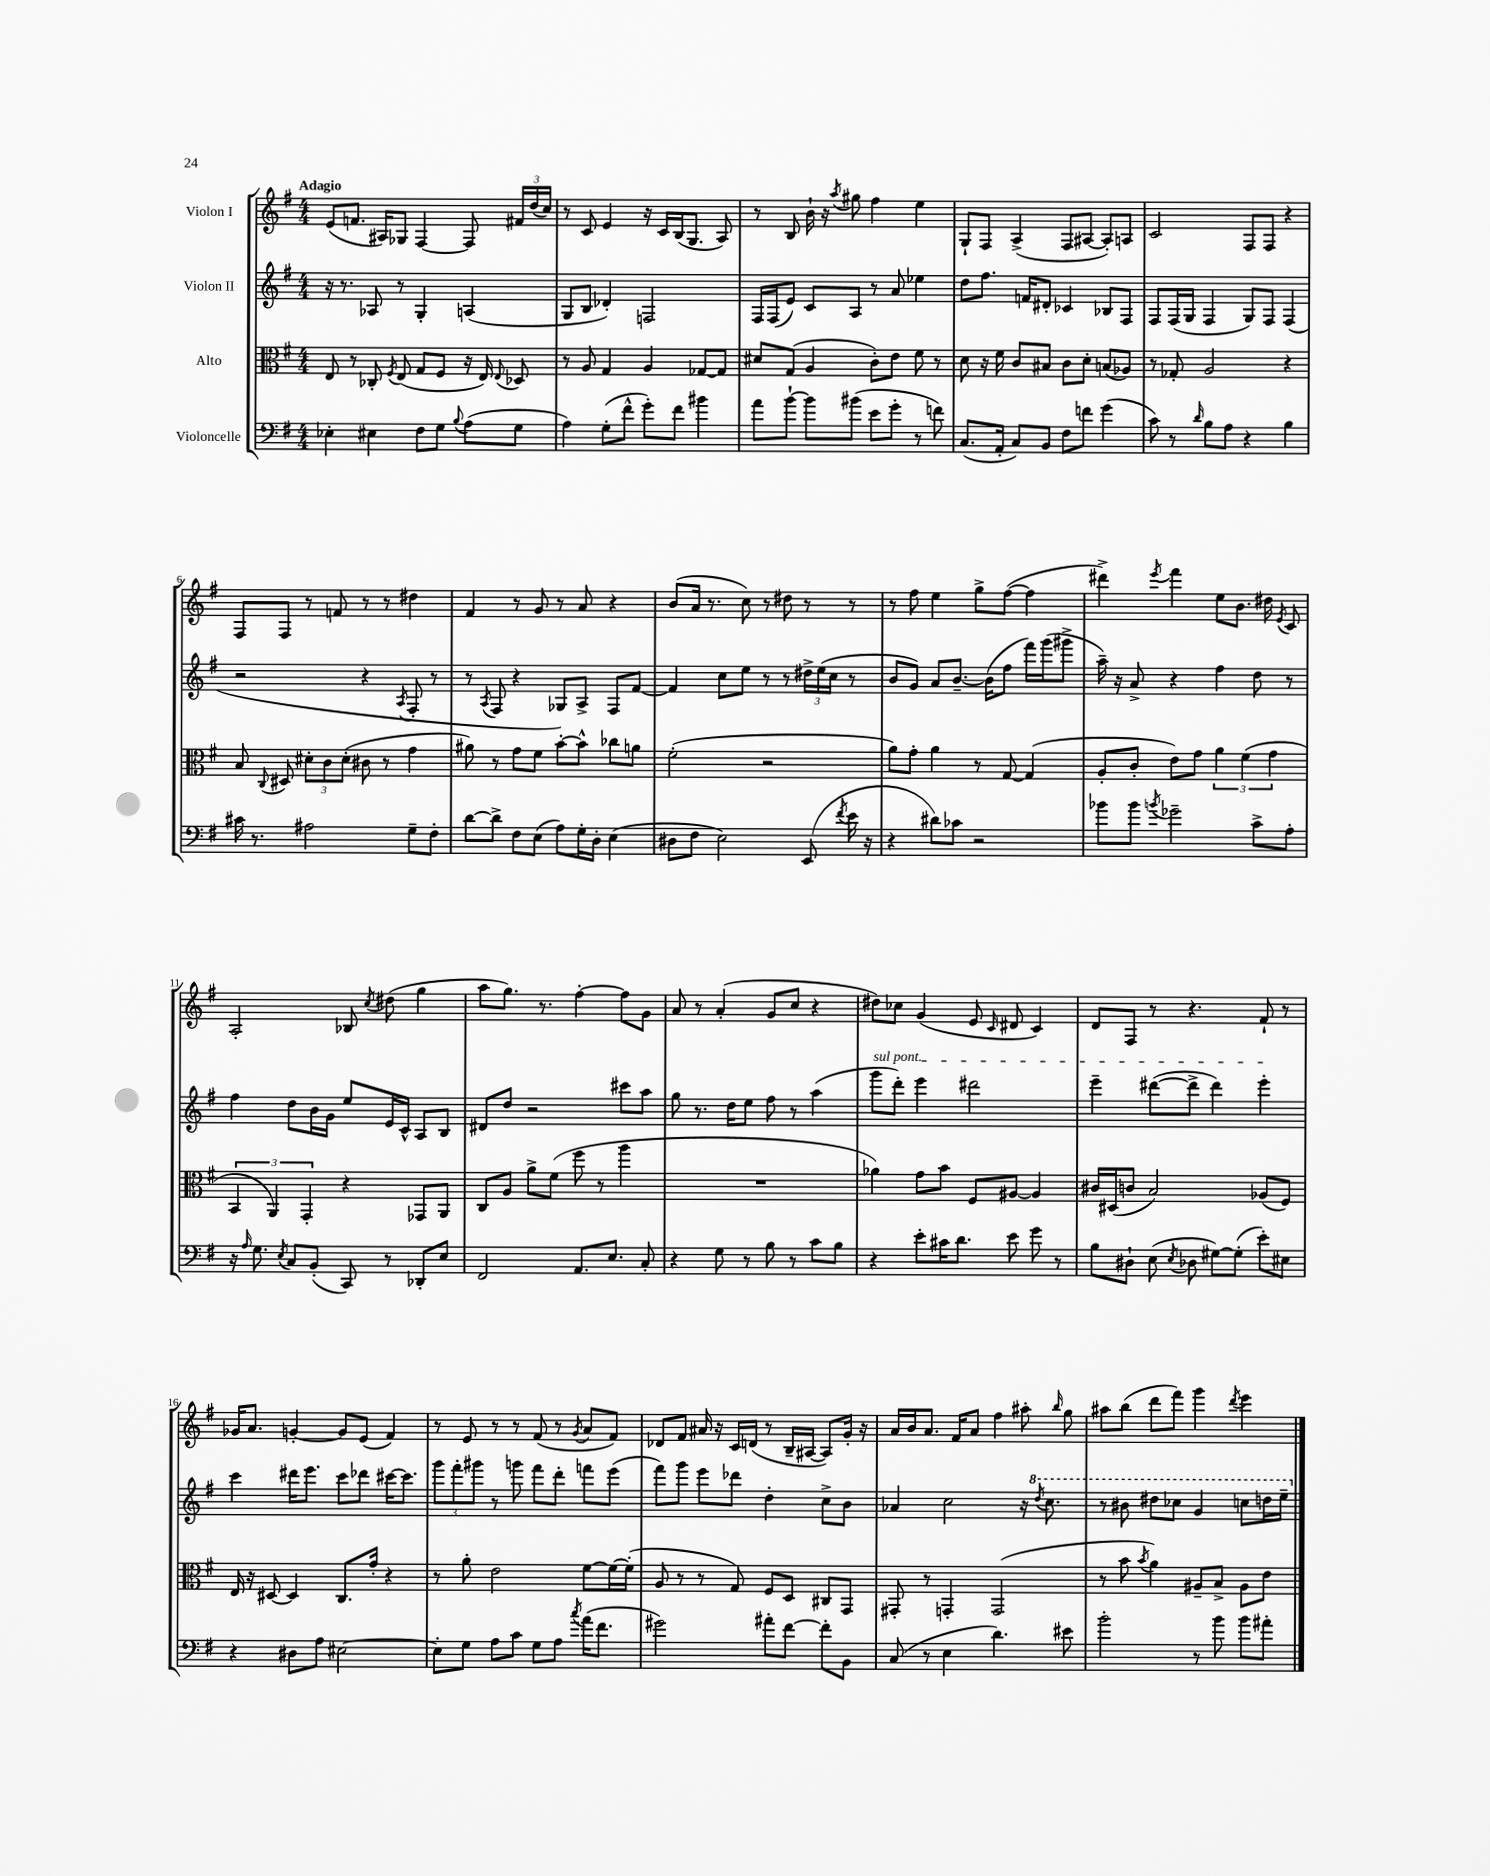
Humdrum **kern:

**kern	**kern	**kern	**kern
*staff4	*staff3	*staff2	*staff1
*clefF4	*clefC3	*clefG2	*clefG2
*k[f#]	*k[f#]	*k[f#]	*k[f#]
*M4/4	*M4/4	*M4/4	*M4/4
4E-'	8E	16r	(8e
.	.	8.r	.
.	8r	.	8.f
4E#	8C-'	8A-	.
.	.	.	16A#)
.	8qF#	.	.
.	(8E	8r	8G-
8F#	8G	4G'	[4F#
8G	8F#	.	.
8qqB	.	.	.
(8A	16r	(4A	8F#]
.	16E)	.	.
.	8qqE	.	.
8G	8D-	.	24f#
.	.	.	(24dd
.	.	.	24cc)
=	=	=	=
4A)	8r	8G	8r
.	8A	8B	8c
(8G'	4G	4d-')	4e
8f#^^	.	.	.
8g')	4A	2F	16r
.	.	.	16c
8f#	.	.	(16B
.	.	.	8.G
4b#	[8G-	.	.
.	8G-]	.	8A)
=	=	=	=
8a	8d#	16F#	8r
.	.	(16F#	.
[8b`	(8G	8e)	8B
8b]	4A	8c	16b`
.	.	.	16r
.	.	.	8qaa
(8b#	.	8A	8gg#
8e	8c')	8r	4ff#
8g'	8e	8a	.
8r	8f#	4ee-	4ee
8f)	8r	.	.
=	=	=	=
(8.C	8d	8dd	8G`
.	16r	8.ff#	8F#
16AA'	16f#	.	.
8C)	8c	.	(4A^
.	.	16f	.
8BB	8B#	8d#'	.
8F#	8c	4c-	8F#
8f	8d'	.	[8A#
(4g	(8B	8B-	8A#'])
.	8A-)	8F#	8A
=	=	=	=
8c)	8r	8F#	2c
8r	8G-'	(16F#	.
.	.	16G	.
16qqd	.	.	.
8B	2A	4F#	.
8A	.	.	.
4r	.	8G)	8F#
.	.	8F#	8F#
4B	4r	(4F#	4r
=	=	=	=
16c#	8B	2r	8F#
8.r	.	.	.
.	8qqC	.	.
.	8D#	.	8F#
2A#	12d#'	.	8r
.	12c	.	.
.	.	.	8f
.	(12d#'	.	.
.	8c#	4r	8r
.	8r	.	8r
.	.	8qA	.
8G~	4g	8F#'	4dd#
8F#'	.	8r	.
=	=	=	=
[8d	8a#)	8r	4f#
.	.	8qA	.
8d^]	8r	8F#	.
8F#	8g	4r	8r
(8E	8f#	.	8g
8A)	[8b'	8G-)	8r
16G'	8b^^]	8A^	8a
16D'	.	.	.
(4E	8cc-	8F#	4r
.	8a	[8f#	.
=	=	=	=
8D#	(2f#'	4f#]	(8b
8F#	.	.	16a
.	.	.	8.r
2E)	.	8cc	.
.	.	8ee	8cc)
.	2r	8r	8r
.	.	8r	8dd#
(8EE	.	24dd#^	8r
.	.	(24ee	.
.	.	24cc	.
8qf#	.	.	.
16e	.	8r	8r
16r	.	.	.
=	=	=	=
4r	8a)	8b	8r
.	8g'	8g)	8ff#
8d#)	4a	8a	4ee
8c-	.	[8.b~	.
2r	8r	.	8gg^
.	.	(16b]	.
.	[8G	8ff#	([8ff#
.	(4G]	16fff#)	4ff#]
.	.	(16ggg	.
.	.	8ggg#^	.
=	=	=	=
8b-	8A'	16aa~)	4ddd#^)
.	.	16r	.
8b-	8c'	8a^	.
8qb	.	.	8qeee
2g-~	8e)	4r	4fff#
.	8g	.	.
.	6a	4ff#	8ee
.	.	.	8.b
.	(6f#	.	.
8c^	.	8dd	.
.	.	.	16dd#
.	6g	.	.
.	.	.	8qe
8A'	.	8r	8c
=	=	=	=
16r	6BB	4ff#	2A'
16qqA	.	.	.
8.G	.	.	.
.	6AA)	.	.
8qE	.	.	.
8C	.	8dd	.
.	6GG'	.	.
(8BB'	.	16b	.
.	.	16g	.
8CC)	4r	8ee	8B-
.	.	.	8qcc
8r	.	16e	(8dd#
.	.	16c^^	.
8DD-'	8GG-	8A	4gg
8E	8AA	8B	.
=	=	=	=
2FF#	8C	8d#	8aa
.	8A	8dd	8.gg)
.	8a^	2r	.
.	.	.	8.r
.	(8f#	.	.
8.AA	8ff#	.	[4ff#'
.	8r	.	.
8.E	.	.	.
.	4aa	8ccc#	8ff#]
8C'	.	8aa	8g
=	=	=	=
4r	1r	8gg	8a
.	.	8.r	8r
8G	.	.	(4a'
.	.	16dd	.
8r	.	8ee	.
8B	.	8ff#	8g
8r	.	8r	8cc
8c	.	(4aa	4r
8B	.	.	.
=	=	=	=
4r	4a-)	8ggg	8dd#)
.	.	8ddd')	8cc-
8e'	8g	4eee	(4g
16c#	8b	.	.
8.d	.	.	.
.	8F#	2ddd#	8e
.	.	.	16qqc
8e	[8A#	.	8d#
8g	4A#]	.	4c)
8r	.	.	.
=	=	=	=
8B	16c#	4eee~	8d
.	(16D#	.	.
8D#`	8c	.	8F#
(8E	2B)	([8ddd#	8r
8qE	.	.	.
8D-	.	8ddd#^]	4.r
[8G#)	.	4ddd#)	.
(8G#']	.	.	.
8e')	(8A-	4eee'	8f#`
8E#	8F#)	.	8r
=	=	=	=
4r	16E	4ccc	16g-
.	16r	.	8.a
.	[8D#	.	.
8D#	4D#]	16ddd#	[4g'
.	.	8.eee	.
8A	.	.	.
[2E#	8.C	8ccc	8g]
.	.	8ddd-	(8e
.	16g'	.	.
.	4r	[16ccc#	4f#)
.	.	8.ccc#]	.
=	=	=	=
8E#']	8r	12ggg	8r
.	.	12fff#'	.
8G	8a'	.	8e
.	.	12ggg#	.
8A	2e	8r	8r
8c	.	8ggg	8r
8G	.	8fff#	(8f#
8A	.	8ddd'	8r
8qcc	.	.	8qg
(16a	[8f#	8fff	8a
8.f#	.	.	.
.	16f#_	(8eee	8f#)
.	(16f#']	.	.
=	=	=	=
2g#)	8A	8fff#)	8d-
.	8r	8ggg	8f#
.	8r	8eee	16a#
.	.	.	16r
.	8G)	8ddd-	16c
.	.	.	(16d
8a#'	8F#	4dd'	8r
[8f#	8D	.	16B~
.	.	.	[16A#
8f#']	8C#	8cc^	8A#])
8BB	8GG	8b	16g'
.	.	.	16r
=	=	=	=
(8C	8GG#'	4a-	16a
.	.	.	16b
8r	8r	.	8.a
4E	4GG'	2cc	.
.	.	.	16f#
.	.	.	8a
4.d)	(2GG	.	4ff#
.	.	16r	8aa#'
.	.	8qddd	.
.	.	8.ccc	.
.	.	.	16qqbb
8e#	.	.	8gg
=	=	=	=
2b'	8r	8r	8aa#
.	8b	8bb#	(8bb
.	8qb	.	.
.	4a)	8ddd#	8ddd
.	.	8ccc-	8fff#)
8r	8A#~	4gg	4ggg
8b	8B^	.	.
.	.	.	8qddd
8b	8A#	8ccc	4eee
8a#'	8e	16ddd	.
.	.	16eee~	.
==	==	==	==
*-	*-	*-	*-
